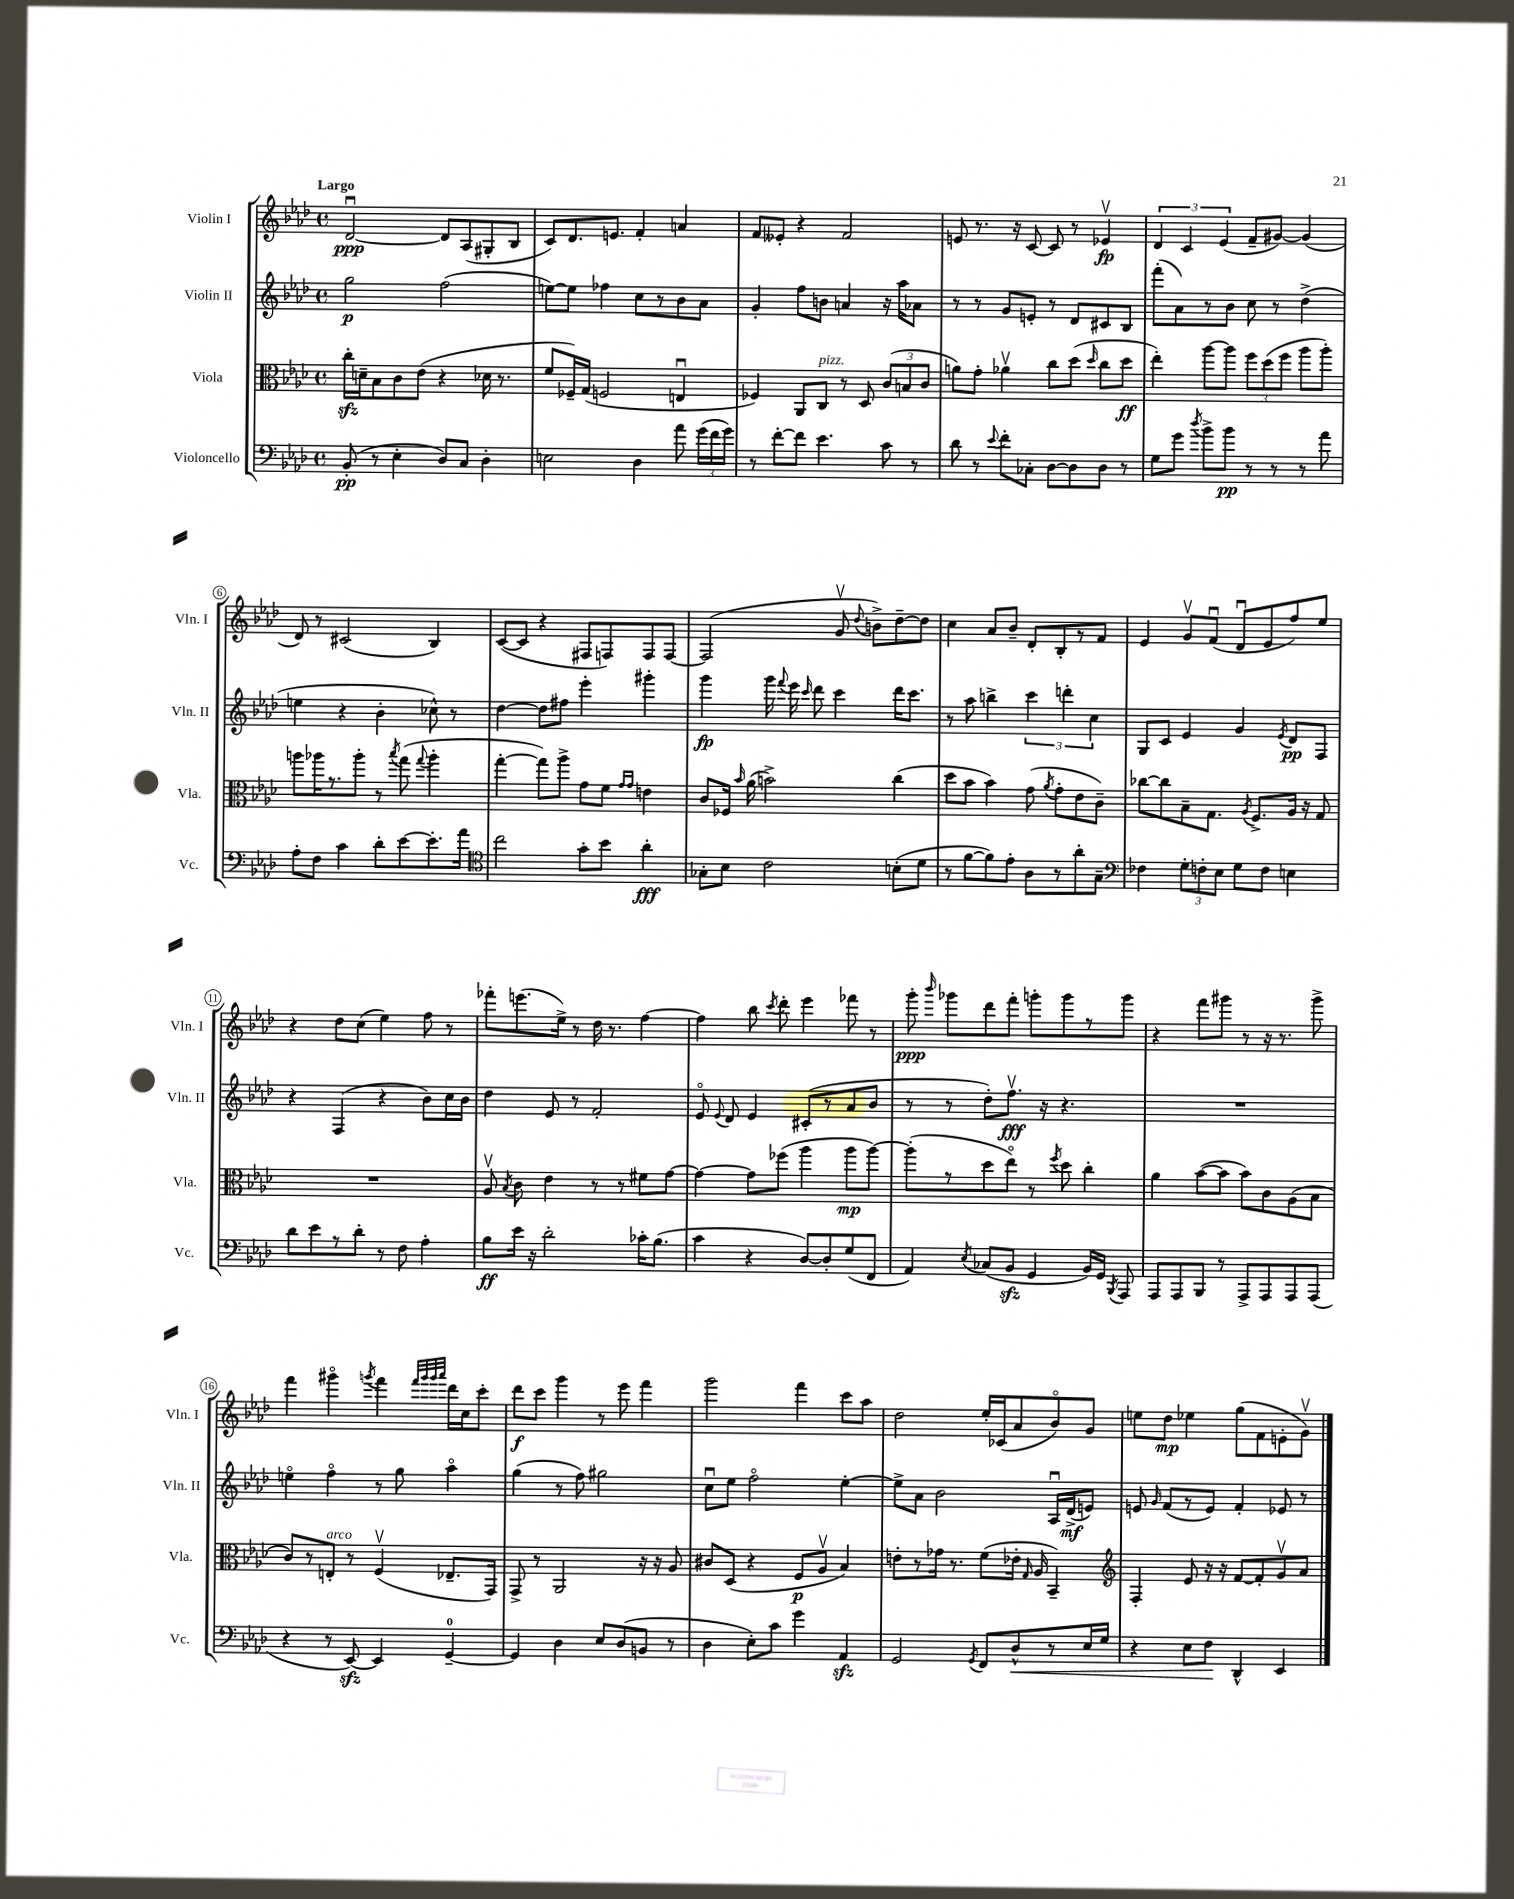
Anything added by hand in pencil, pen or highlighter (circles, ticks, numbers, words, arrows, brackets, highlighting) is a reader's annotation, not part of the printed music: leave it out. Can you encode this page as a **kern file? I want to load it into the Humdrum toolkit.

**kern	**kern	**kern	**kern
*staff4	*staff3	*staff2	*staff1
*clefF4	*clefC3	*clefG2	*clefG2
*k[b-e-a-d-]	*k[b-e-a-d-]	*k[b-e-a-d-]	*k[b-e-a-d-]
*M4/4	*M4/4	*M4/4	*M4/4
*met(c)	*met(c)	*met(c)	*met(c)
(8BB-'	16cc'	2gg	[2d-u
.	16d~	.	.
8r	8B-	.	.
4E-'	8c	.	.
.	(8e-	.	.
8D-)	4r	(2ff	8d-]
8C	.	.	(8A-
4D-'	16d-	.	8G#'
.	8.r	.	.
.	.	.	8B-
=	=	=	=
2E	8f	[8ee)	8c)
.	16F-~)	8ee]	8.d-
.	(16G	.	.
.	2F	4ff-	.
.	.	.	8.e
4D-	.	8cc	4f'
.	.	8r	.
8a-	4Eu	8b-	4a
(24g	.	8a-	.
24f	.	.	.
24g)	.	.	.
=	=	=	=
8r	4F-)	4g'	8f
[8f'	.	.	8e--'
8f]	8AA-	8ff	4r
4.e-	8C	8b	.
.	8r	4a	2f
.	8D-	.	.
8c	(12c	16r	.
.	.	16aa-	.
.	12B	.	.
8r	.	8a-	.
.	12c	.	.
=	=	=	=
8d-	8a)	8r	8e
8r	8g'	8r	8.r
8qqe-	.	.	.
8f'	4a-v	8g	.
.	.	.	16r
8C-'	.	8e'	[8c
[8D-	8cc	8r	8c]
8D-]	(8dd-	8d-	8r
.	16qqdd-	.	.
8D-	8cc	8c#	4e-v
8r	8dd-	8B-	.
=	=	=	=
8G	4ee-')	(8fff'	6d-
8g	.	8a-)	.
.	.	.	6c
8qdd-	.	.	.
8b-^	[8aa-	8r	.
.	.	.	(6e-
8b-	8aa-]	8b-	.
8r	12ff	8cc	8f~
.	(12dd-	.	.
8r	.	8r	[8g#)
.	12ff	.	.
8r	8aa-	(4dd-^	(4g#]
8a-	8aa-')	.	.
=	=	=	=
8A-'	8aa	4ee	8d-)
8F	16aa-	.	8r
.	8.r	.	.
4c	.	4r	(2c#
.	8aa-'	.	.
8d-'	8r	4b-'	.
.	8qbb-	.	.
[8e-	(8gg	.	.
.	8qqgg	.	.
8.e-']	4aa-'	8cc-^^)	4B-)
.	.	8r	.
16a-	.	.	.
=	=	=	=
*clefC4	*	*	*
2cc	[4gg'	[4dd-	([8c
.	.	.	8c]
.	8gg])	8dd-]	4r
.	8aa-^	8ff#	.
8g'	8g	4eee-'	8F#
8b-	8f	.	8F)
.	16qqg	.	.
.	16qqg	.	.
4a-'	4e	4ggg#'	8F
.	.	.	[8F
=	=	=	=
8G-'	8c	4ggg	(2F]
8B-	16F-	.	.
.	16qqb-	.	.
.	(16a-	.	.
2c	2b^)	16ggg	.
.	.	8qqfff	.
.	.	16eee-	.
.	.	16qqccc	.
.	.	8ddd-	.
.	.	4ccc	8gv
.	.	.	8qqdd-
.	.	.	8b^)
(8B'	(4cc	16ddd-	[8dd-~
.	.	8.ccc	.
8d-	.	.	8dd-]
=	=	=	=
8r	8dd-	8r	4cc
[8f	8b-	8aa-	.
8f])	4b-)	4bb^	8a-
8e-'	.	.	8b-~
8A-	(8g	6ccc	8d-'
.	8qa-	.	.
8r	8g'	.	8B-'
.	.	6ddd'	.
8a-'	8e-	.	8r
.	.	6cc	.
8G~	8c~)	.	8f
=	=	=	=
*clefF4	*	*	*
4F-	[8cc-	8G	4e-
.	8cc-]	8c	.
12G'	8B-~	4e-	8gv
12F'	.	.	.
.	8.G	.	(8fu
12E-	.	.	.
8G	.	4g	8d-u
.	8qA-	.	.
.	8.F^	.	.
8F	.	.	8e-
.	.	8qe-	.
4E	16A-	8d-	8ff)
.	16r	.	.
.	8G	8F	8ee-
=	=	=	=
8d-	1r	4r	4r
8e-	.	.	.
8r	.	(4F	8dd-
8d-'	.	.	(8cc
8r	.	4r	4ee-)
8F	.	.	.
4A-'	.	8b-)	8ff
.	.	16cc	8r
.	.	16b-	.
=	=	=	=
8B-	8A-v	4dd-	8fff-'
.	8qB-	.	.
16e-	8c	.	(8.eee
16r	.	.	.
2d-'	4e-	8e-	.
.	.	.	16ee-^)
.	.	8r	8r
.	8r	2f'	16dd-
.	.	.	8.r
.	8r	.	.
16c-'	8f#	.	[4ff
(8.B-	.	.	.
.	[8g	.	.
=	=	=	=
4c	4g_	8e-o	4ff]
.	.	8qqe-	.
.	.	8d-	.
4r	8g]	4e-	8bb-
.	.	.	8qccc
.	(8ff-	.	8ddd-'
[8D-)	4aa-	(8c#'	4eee-
8D-']	.	8r	.
(8G	8aa-	8a-	8fff-
8FF	[8aa-)	8b-	8r
=	=	=	=
4AA-)	(8aa-']	8r	8ggg'
.	.	.	16qqbbb-
.	8r	8r	8ggg-
8qE-	.	.	.
(8C-	8dd-	8dd-')	8ddd-
8BB-	8ee-o)	8.ffv	8fff'
4GG	8r	.	8ggg'
.	.	16r	.
.	8qff	.	.
.	8dd-	4.r	8ggg
16BB-)	4cc'	.	8r
16GG	.	.	.
8qBBB-	.	.	.
8AAA-	.	.	8ggg
=	=	=	=
8AAA-	4a-	1r	4r
8AAA-	.	.	.
8BBB-	([8b-	.	8fff
8r	8b-]	.	8ggg#
8AAA-^	8b-)	.	8r
8AAA-	8c	.	16r
.	.	.	8.r
8AAA-	(8A-	.	.
(8AAA-	8B-	.	8ggg#^
=	=	=	=
4r	8c)	4eeo	4fff
.	8r	.	.
8r	8E'	4ffo	4ggg#o
[8EE-)	8r	.	.
.	.	.	8qggg
4EE-]	(4Fv	8r	4fff
.	.	8gg	.
.	.	.	32qqfff
.	.	.	32qqggg
.	.	.	32qqggg
.	.	.	32qqaaa-
[4GG~	8.E-~	4aa-o	16ddd-
.	.	.	16cc
.	.	.	8ccc'
.	16GG)	.	.
=	=	=	=
4GG]	8GG^	(4gg	8ddd-
.	8r	.	8ccc
4D-	2AA-	8r	4ggg
.	.	8ff)	.
8E-	.	2gg#	8r
(8D-	.	.	8eee-
8BB	16r	.	4fff
.	16r	.	.
8r	8A-	.	.
=	=	=	=
4D-	8c#	8ccu	2ggg
.	(8D-	8ee-	.
8E-')	4r	2ffo	.
8c	.	.	.
4g	8F	.	4fff
.	8A-v	.	.
4AA-	4B-)	[4ee-'	8ccc
.	.	.	8aa-
=	=	=	=
2GG	8e'	8ee-^]	2dd-
.	8r	8a-	.
.	16g-	2b-	.
.	8.r	.	.
8qGG	.	.	.
8FF	(8f	.	16ee-'
.	.	.	(16c-
8D-^^	16e-'	.	8a-
.	16qqG	.	.
.	16A-	.	.
8r	4BB-~)	16A-u	8b-o)
.	.	(16d-^	.
16E-	.	8e)	8g
16G	.	.	.
=	=	=	=
*	*clefG2	*	*
4r	4F'	8e	8ee
.	.	16qqg	.
.	.	(8f	8dd-
8E-	8e-	8r	4ee-
8F	16r	8e)	.
.	16r	.	.
4DD-^^	[8f	4f'	(8gg
.	8f']	.	8f
4EE-	8gv	8e-	8e'
.	8a-	8r	8gv)
==	==	==	==
*-	*-	*-	*-
